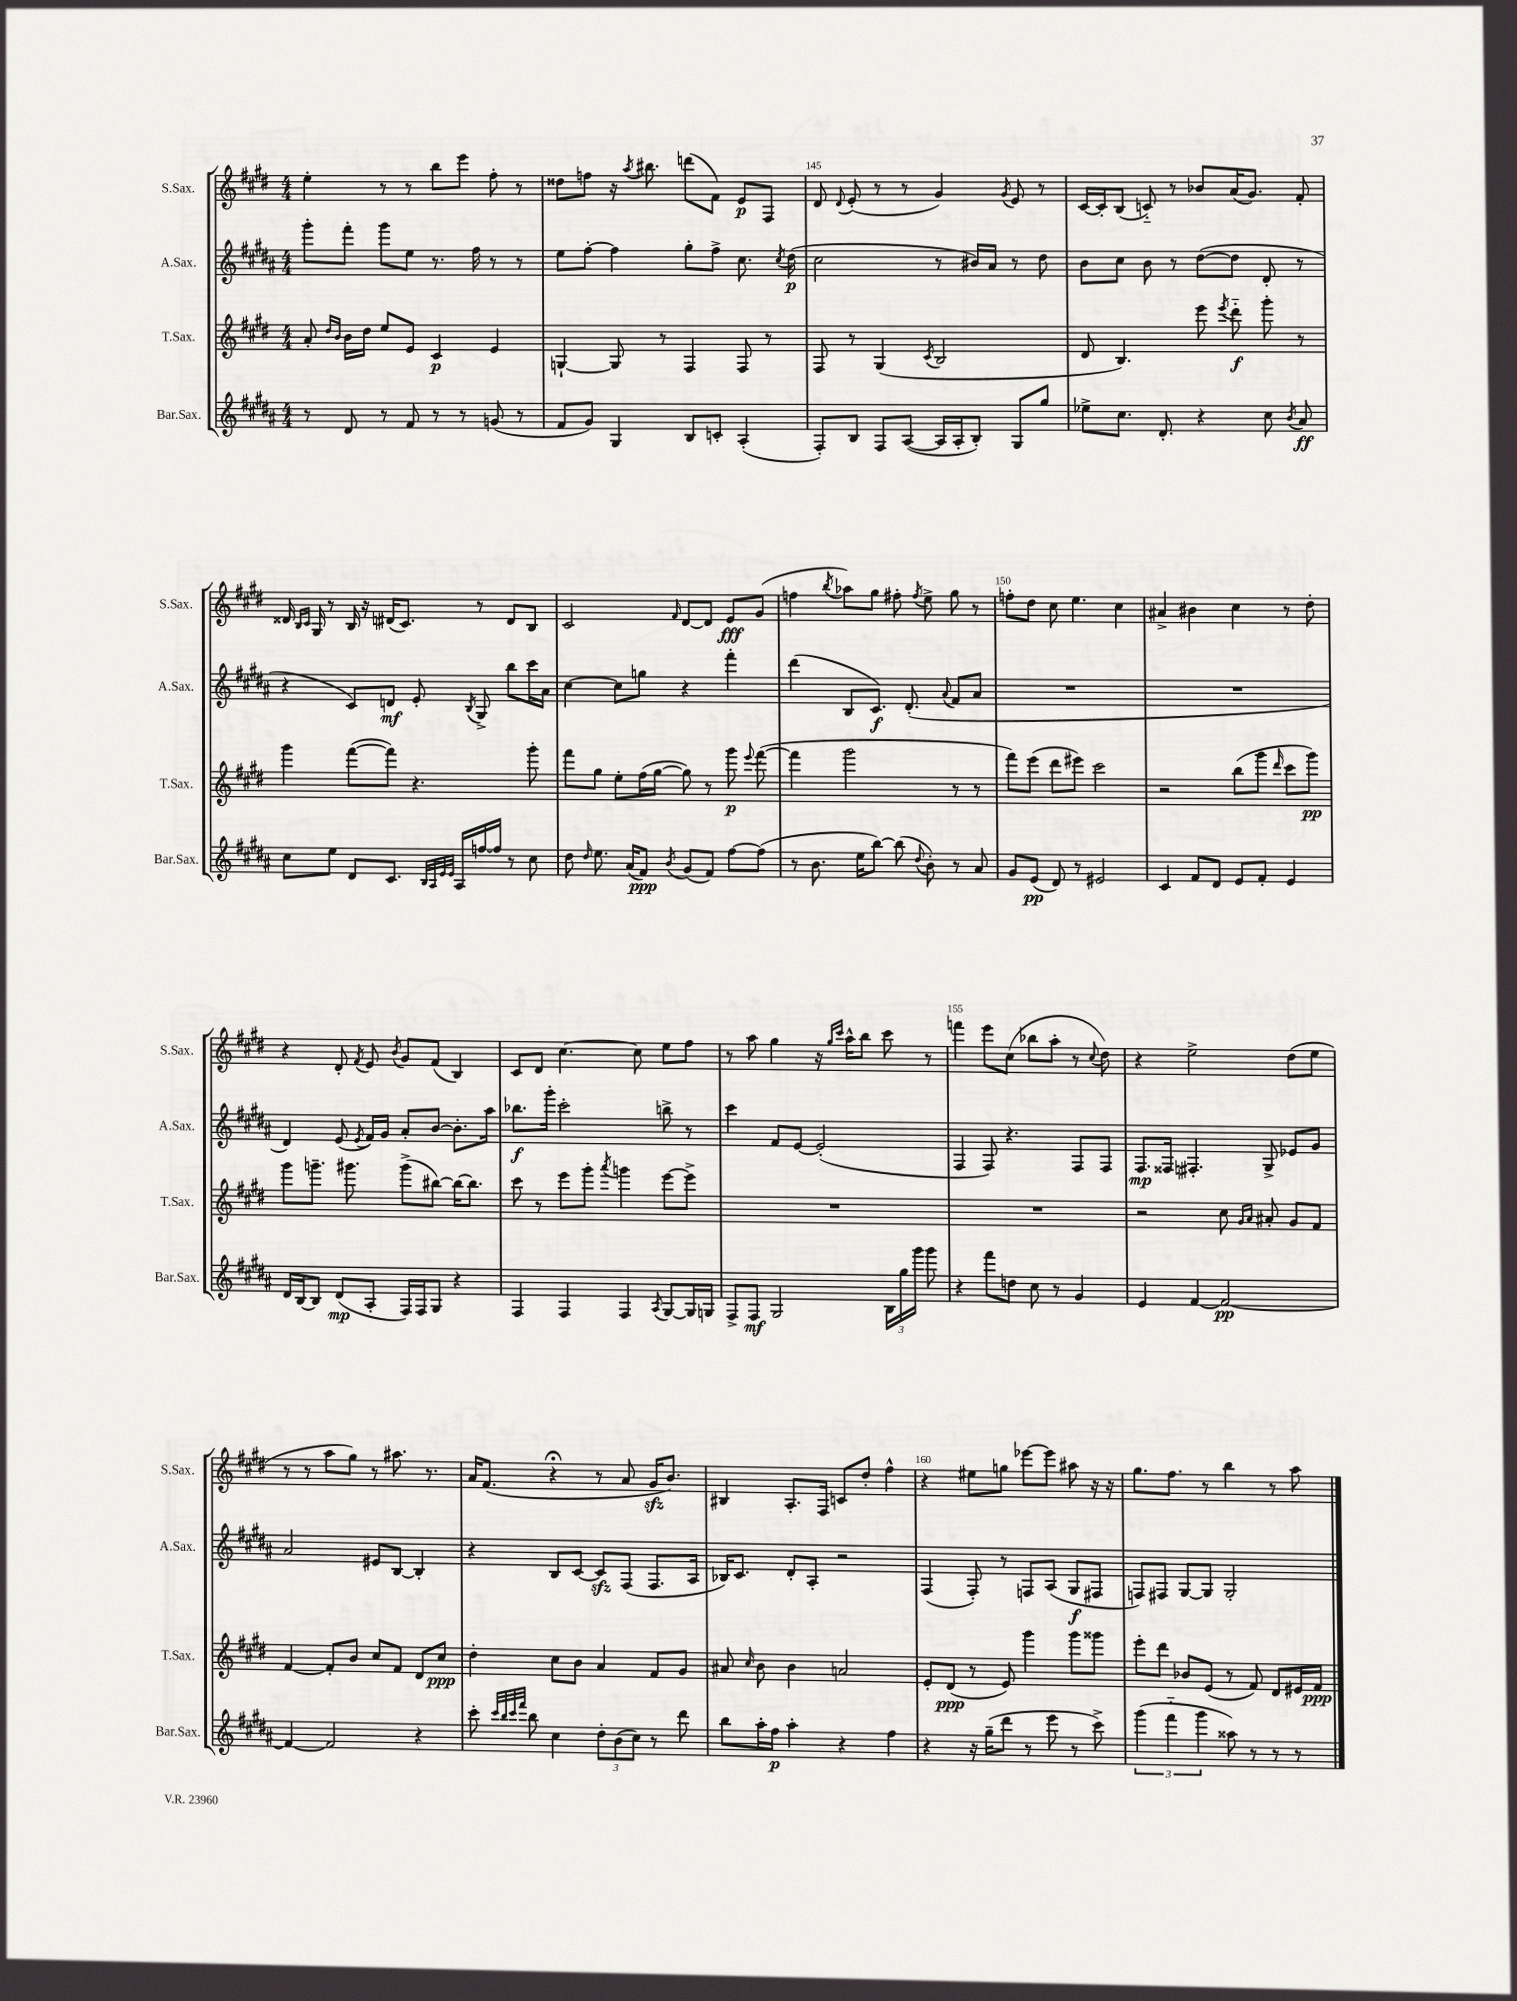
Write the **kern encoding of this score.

**kern	**kern	**kern	**kern
*staff4	*staff3	*staff2	*staff1
*clefG2	*clefG2	*clefG2	*clefG2
*k[f#c#g#d#a#]	*k[f#c#g#d#]	*k[f#c#g#d#a#]	*k[f#c#g#d#]
*M4/4	*M4/4	*M4/4	*M4/4
8r	8a'/	8ggg#'\L	4ee'\
.	16qqdd#/LL	.	.
.	16qqb/JJ	.	.
8d#/	16b\LL	8fff#'\J	.
.	16dd#\JJ	.	.
8r	8ee/L	8ggg#\L	8r
8f#/	8e/J	8ee\J	8r
8r	4c#/	8.r	8bb\L
8r	.	.	8eee\J
.	.	16ff#\	.
(8g/	4e/	8r	8ff#'\
8r	.	8r	8r
=	=	=	=
8f#/L	[4G`/	8ee\L	8dd##\L
8g#/J)	.	[8ff#'\J	8ff\J
4G#/	8G/]	4ff#\]	16r
.	.	.	8qaa/
.	.	.	8.bb#\
.	8r	.	.
8B/L	4F#/	8gg#'\L	(8ddd\L
8c'/J	.	8ff#^\J	8f#\J)
(4A#'/	8F#/	8.cc#\	8e/L
.	8r	.	8F#/J
.	.	8qcc#/	.
.	.	(16dd#\	.
=	=	=	=
8F#'/L)	8F#/	2cc#\	8d#/
.	.	.	8qqd#/
8B/J	8r	.	(8e'/
8F#/L	(4G#/	.	8r
([8A#/J	.	.	8r
.	8qc#/	.	.
16A#/]LL	2B/	8r	4g#/)
16A#'/J	.	.	.
8B'/J)	.	16b#/LL)	.
.	.	16a#/JJ	.
.	.	.	8qg#/
8G#/L	.	8r	8e/
8gg#/J	.	8dd#\	8r
=	=	=	=
8ee-^\L	8d#/	8b\L	[16c#/LL
.	.	.	16c#'/]J
8.cc#\J	4.B/)	8cc#\J	(8B/J
.	.	8b\	8c'~/)
8.d#'/	.	.	.
.	.	8r	8r
4r	8eee\	([8dd#\L	8b-/L
.	8qeee/	.	.
.	8ddd#'~\	8dd#\]J	(16a/K
.	.	.	8.g#/J)
8cc#\	8ggg#'\	8d#'/	.
8qb/	.	.	.
8a#/	8r	8r	8f#'/
=	=	=	=
8cc#\L	4ggg#\	4r	16d##/
.	.	.	16qqB/LL
.	.	.	16qqc#/JJ
.	.	.	16G#/
8ee\J	.	.	8r
8d#/L	([8fff#\L	8c#/L)	16B/
.	.	.	16r
8.c#/J	8fff#\]J)	8d/J	(16d#/LK
.	.	.	8.c#/J)
.	4.r	8e'/	.
32qqB/LLL	.	.	.
32qqA#/	.	.	.
32qqe/	.	.	.
32qqe/JJJ	.	.	.
16A#/LL	.	.	.
.	.	8qB/	.
[16ff/	.	8G#^/	8r
16ff/]JJ	.	.	.
8r	.	8bb\L	8d#/L
8cc#\	8ggg#'\	16ccc#\L	8B/J
.	.	16a#\JJ	.
=	=	=	=
8dd#\	8fff#\L	[4cc#\	2c#/
16qqdd#/	.	.	.
8.ee\	8gg#\J	.	.
.	8ee'\L	8cc#\]L	.
(16a#/LK	.	.	.
8f#/J)	(16ff#\L	8gg\J	.
.	[16gg#\JJ	.	.
8qb/	.	.	16qqf#/
(8g#/L	8gg#\])	4r	[8d#/L
8f#/J)	8r	.	8d#/]J
[8ff#\L	8ggg#\	4fff#'\	8e/L
.	8qqeee/	.	.
(8ff#\]J	([8fff#\	.	(8g#/J
=	=	=	=
8r	4fff#\]	(4ddd#\	4ff\
8.b\	.	.	.
.	.	.	8qbb/
.	2ggg#\	8B/L	8aa-\L)
16ee\LK	.	.	.
[8bb\J)	.	8.c#/J)	8gg#\J
(8bb\]	.	.	8ff#'\
.	.	(8.d#'/	.
8qqdd#/	.	.	8qff#/
8b'\)	.	.	8ee^\
.	.	8qqa#/	.
8r	8r	8f#/L	8gg#\
8a#/	8r	8a#/J	8r
=	=	=	=
8g#/L	8fff#\L)	1r	8ff'\L
(8e/J	(8eee\J	.	8dd#\J
8d#/)	8ddd#\L	.	8cc#\
8r	8eee#\J)	.	4.ee\
2e#/	2ccc#\	.	.
.	.	.	4cc#\
=	=	=	=
4c#/	2r	1r	4a#^/
8f#/L	.	.	4b#\
8d#/J	.	.	.
8e/L	(8bb\L	.	4cc#\
8f#'/J	8ggg#\J	.	.
.	16qqddd#/	.	.
4e/	8ccc#\L	.	8r
.	8ggg#\J)	.	8dd#'\
=	=	=	=
16d#/LL	8ggg#\L	4d#/)	4r
[16B/J	.	.	.
8B/]J	8.ggg~\J	.	.
(8d#/L	.	(8e/	8d#'/
.	8.ggg#\	.	.
.	.	8qe/	8qf#/
8A#'/J	.	16f#/LL)	8e/
.	.	16g#/JJ	.
.	.	.	8qb/
16F#/LL)	(8ggg#^\L	8a#'/L	8g#/L
16F#/J	.	.	.
8G#/J	[8bb#\J)	[8b/J	(8f#/J
4r	16bb#\_LK	8.b'\]L	4B/)
.	8.bb#\]J	.	.
.	.	16aa#\Jk	.
=	=	=	=
4F#/	8ccc#\	8.bb-\L	8c#/L
.	8r	.	8d#/J
.	.	16ggg#'\Jk	.
4F#/	8eee\L	2ccc#'\	[4.cc#\
.	8ggg#'\J	.	.
.	8qaaa/	.	.
4F#/	4ggg\	.	.
.	.	.	8cc#\]
8qA#/	.	.	.
[8G#/L	[8eee\L	8bb^\	8ee\L
16G#/]L	8eee^\]J	8r	8ff#\J
16G/JJ	.	.	.
=	=	=	=
8F#^/L	1r	4ccc#\	8r
8F#/J	.	.	8aa\
2G#/	.	8f#/L	4gg#\
.	.	[8e/J	.
.	.	(2e'/]	16r
.	.	.	16qqgg#/LL
.	.	.	16qqccc#/JJ
.	.	.	16aa^^\LK
.	.	.	8bb\J
24B\LL	.	.	8ccc#\
24gg#\	.	.	.
24ggg#\JJ	.	.	.
8ggg#\	.	.	8r
=	=	=	=
4r	1r	4F#/	4fff\
8fff#\L	.	8F#/)	8eee\L
8dd\J	.	4.r	(8cc#\J
8cc#\	.	.	8bb-\L
8r	.	.	8aa'\J
4g#/	.	8F#/L	8r
.	.	.	8qqcc#/
.	.	8F#/J	8dd#\)
=	=	=	=
4e/	2r	8.F#/L	4r
.	.	16F##/Jk	.
[4f#/	.	4.F#'/	2ee^\
2f#/_	8cc#\	.	.
.	16qqg#/LL	.	.
.	16qqa/JJ	.	.
.	8a#'/	8G#^/	.
.	8g#/L	8e-/L	(8dd#\L
.	8f#/J	8g#/J	8ee\J
=	=	=	=
4f#/_	[4f#/	2a#/	8r
.	.	.	8r
2f#/]	8f#'/]L	.	8aa\L
.	8b/J	.	8gg#\J)
.	8cc#/L	8e#/L	8r
.	8f#/J	[8B/J	8.aa#\
4r	8d#/L	4B'/]	.
.	.	.	8.r
.	8cc#/J	.	.
=	=	=	=
8ccc#'\	4dd#'\	4r	16a/LK
.	.	.	(8.f#/J
32qqccc#/LLL	.	.	.
32qqbb/	.	.	.
32qqccc#/	.	.	.
32qqfff#/JJJ	.	.	.
8bb\	.	.	.
4cc#\	8cc#\L	8B/L	4r;
.	8b\J	[8c#/J	.
12dd#'\L	4a/	8c#/]L	8r
(12b\	.	.	.
.	.	(8F#/J	8a/
12cc#\J)	.	.	.
8r	8f#/L	8.F#/L	16g#/LK
.	.	.	8.b/J)
8ddd#\	8g#/J	.	.
.	.	16A#/Jk	.
=	=	=	=
8bb\L	8a#/	16B-/LK)	4B#/
.	.	8.c#/J	.
.	16qqcc#/	.	.
16aa#'\L	8b\	.	.
16ff#\JJ	.	.	.
4aa#'\	4b\	8d#'/L	8.A'/L
.	.	8A#'/J	.
.	.	.	16F#/Jk
4r	2a/	2r	8c/L
.	.	.	8dd#'/J
4ff#\	.	.	4ff#^^\
=	=	=	=
4r	8e'/L	(4F#/	4r
.	(8d#/J	.	.
16r	8r	8F#'/)	8ee#\L
(16gg#~\LK	.	.	.
8ddd#\J	8e/)	8r	8gg\J
8r	4ggg#\	8F/L	[8eee-\L
8eee\	.	(8A#/J	8eee-\]J
8r	8ggg#\L	8G#/L	8aa#\
8ccc#^\)	8ggg##\J	8F#/J	16r
.	.	.	16r
=	=	=	=
(6ggg#\	8eee'\L	8F/L)	8.gg#\L
.	8ddd#\J	8F#/J	.
6fff#'~\	.	.	.
.	.	.	8.ff#\J
.	8b-/L	[8G#/L	.
6ggg#\	.	.	.
.	(8e/J	8G#/]J	8r
8aa##\)	8r	2G#'/	4bb\
8r	8f#/)	.	.
8r	8d#/L	.	8r
8r	16e#/L	.	8aa\
.	16f#/JJ	.	.
==	==	==	==
*-	*-	*-	*-
